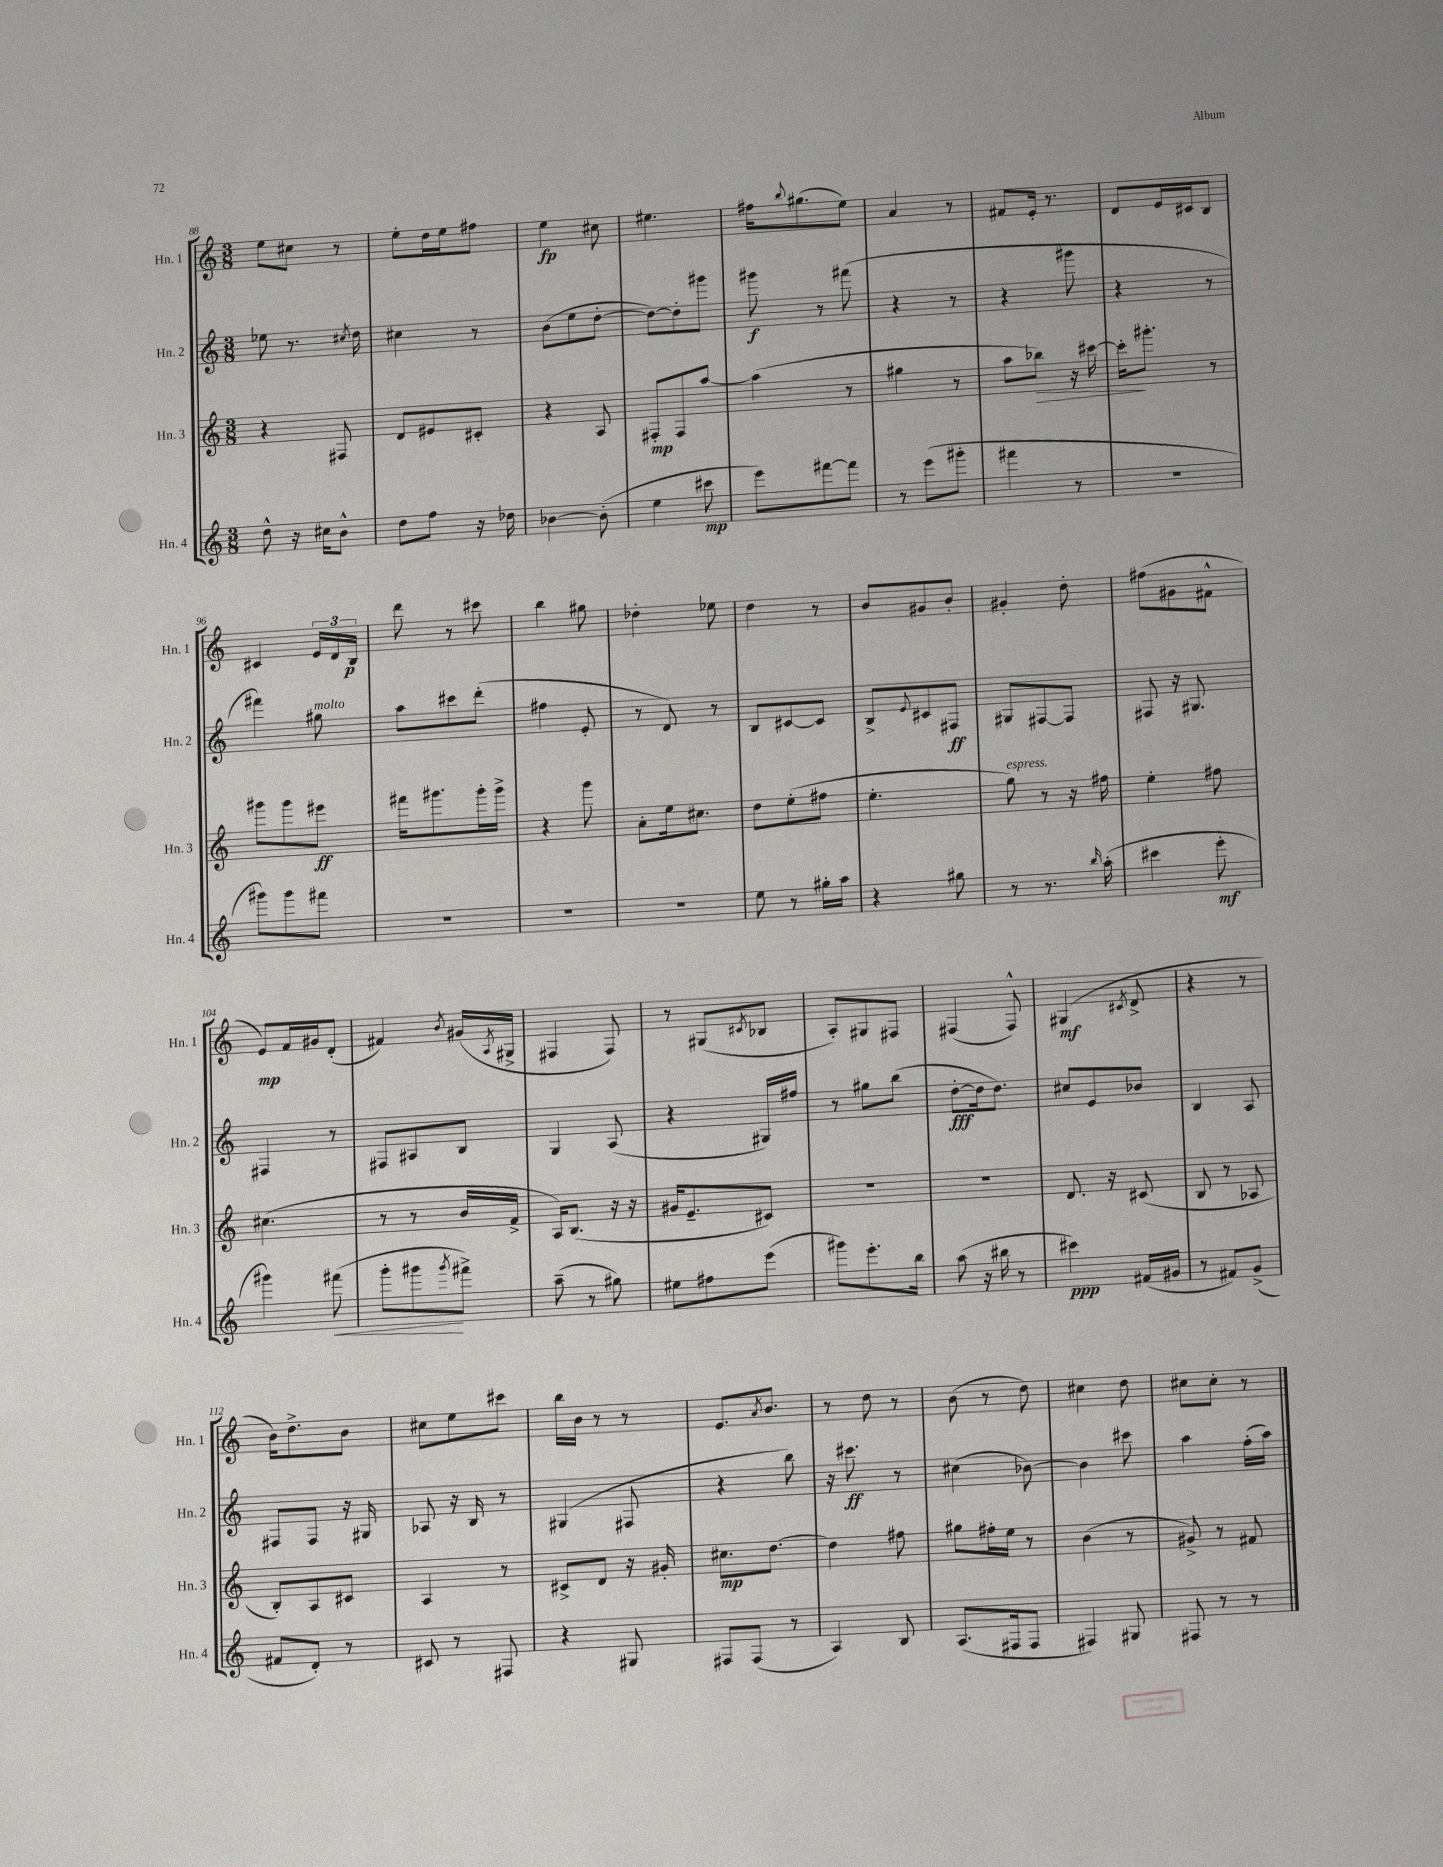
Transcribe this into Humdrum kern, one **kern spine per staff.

**kern	**kern	**kern	**kern
*staff4	*staff3	*staff2	*staff1
*clefG2	*clefG2	*clefG2	*clefG2
*k[]	*k[]	*k[]	*k[]
*M3/8	*M3/8	*M3/8	*M3/8
8dd^^	4r	8ee-	8ee
16r	.	8.r	8cc#
16cc#	.	.	.
8b^^	8F#	.	8r
.	.	8qcc#	.
.	.	16dd	.
=	=	=	=
8dd	8d	4cc#	8ee'
8ff	8e#	.	16dd
.	.	.	16ee
16r	8c#'	8r	8ff#
16dd-	.	.	.
=	=	=	=
[4b-	4r	(8b	4ee
.	.	8ee	.
(8b-']	8A	[8dd'	8cc#
=	=	=	=
4ee	8F#'	8dd_)	4.ee#
.	8F#	8dd']	.
8ccc#	[8aa	8ggg#	.
=	=	=	=
8eee)	(4aa]	8ggg#	16ff#
.	.	.	8qqbb
.	.	.	(8.gg#
[8fff#	.	8r	.
8fff#]	8r	(8fff#	8ee)
=	=	=	=
8r	4gg#	4r	4a
(8eee	.	.	.
8ggg#'	8r	8r	8r
=	=	=	=
4fff#	8aa	4r	8f#
.	8bb-)	.	16e'
.	.	.	8.r
8r	16r	8ggg#	.
.	[16ccc#	.	.
=	=	=	=
4.r	16ccc#']	4r	8d
.	8.ggg#'	.	.
.	.	.	16e
.	.	.	16c#
.	8r	8r	8B
=	=	=	=
8ggg#)	8ggg#	4fff#)	4c#
8ggg#	8ggg#	.	.
8fff#	8eee#	8gg#	24e
.	.	.	24d
.	.	.	24B
=	=	=	=
4.r	16fff#	8aa	8ddd
.	8.ggg#	.	.
.	.	8ccc#	8r
.	16ggg#'	(8ddd'	8ccc#
.	16ggg#^	.	.
=	=	=	=
4.r	4r	4ff#	4bb
.	8ggg	8e'	8gg#
=	=	=	=
4.r	8a'	8r	4dd-'
.	16ee	8d)	.
.	8.cc#	.	.
.	.	8r	8ee-
=	=	=	=
8ee	8dd	8B	4dd
8r	(8ee'	[8c#	.
16gg#'	8ff#	8c#]	8r
16aa	.	.	.
=	=	=	=
4r	4.ee'	8B^	8b
.	.	8qqe	.
.	.	8c#	8g#
8gg#	.	8F#	8b'
=	=	=	=
8r	8gg)	8G#	4g#'
8.r	8r	[8F#	.
.	16r	8F#]	8dd'
16qqbb	.	.	.
(16aa'	16ff#	.	.
=	=	=	=
4ccc#	4ee'	8F#	(8ff#
.	.	16r	8g#
.	.	8.G#	.
8eee'	8ff#	.	8f#^^
=	=	=	=
4ggg#)	(4.cc#	4F#	8e)
.	.	.	16f
.	.	.	16g#
(8fff#	.	8r	(8d'
=	=	=	=
8ggg'	8r	8F#	4f#)
8ggg#	8r	8A#	.
8qggg#	.	.	8qb
8fff#^)	16b	8B	(16g#
.	.	.	8qA
.	16f^	.	16G#^
=	=	=	=
(8aa~	16A)	4G	4F#
.	(8.B	.	.
8r	.	.	.
8gg#)	16r	(8A	8F#)
.	16r	.	.
=	=	=	=
8ee#	16g#	4r	8r
.	8.e~	.	.
8ff#	.	.	(8G#
.	.	.	8qc#
(8eee	8c#)	16G#)	8B-
.	.	16ff#	.
=	=	=	=
8ggg#)	4.r	8r	8A')
8.eee'	.	8gg#	8G#
.	.	(8bb	8F#
16bb	.	.	.
=	=	=	=
(8aa	4.r	[8dd'	(4F#
16r	.	16dd]	.
16bb#	.	8.dd)	.
8r	.	.	8F#^^)
=	=	=	=
4ccc#)	8.d	8cc#	(4G#
.	.	8e	.
.	16r	.	.
.	.	.	8qc#
(16f#	(8c#	8b-	8d^
16g#	.	.	.
=	=	=	=
8r	8B	4B	4r
8f#)	8r	.	.
(8g^	8A-	8A	8r
=	=	=	=
8f#	8B')	8F#	16b)
.	.	.	8.dd^
8d')	8A	8F#	.
8r	8c#	16r	8b
.	.	16G#	.
=	=	=	=
8c#	4A	8A-	8cc#
8r	.	16r	8ee
.	.	16B	.
8F#	8r	8r	8ccc#
=	=	=	=
4r	8c#^	(4G#	16bb
.	.	.	16b
.	8d	.	8r
8G#	16r	8F#	8r
.	16g#'	.	.
=	=	=	=
8F#	8.cc#	4r	8.e
(8F#	.	.	.
.	.	.	8qa
.	[8.dd	.	8.b
8r	.	8bb)	.
=	=	=	=
4A)	4dd]	16r	8r
.	.	8.ccc#	.
.	.	.	8dd
8B	8ff#	8r	8r
=	=	=	=
(8.A	8gg#	(4cc#	(8b
.	16ff#'	.	8r
16F#	16ee	.	.
8F#	8r	[8b-)	8dd)
=	=	=	=
4F#)	(4b	4b-]	4cc#
8G#	8r	8ccc#	8dd
=	=	=	=
8F#	8g#^)	4aa	8cc#
8r	8r	.	8cc#'
8r	8f#	(16ff'	8r
.	.	16aa)	.
==	==	==	==
*-	*-	*-	*-
